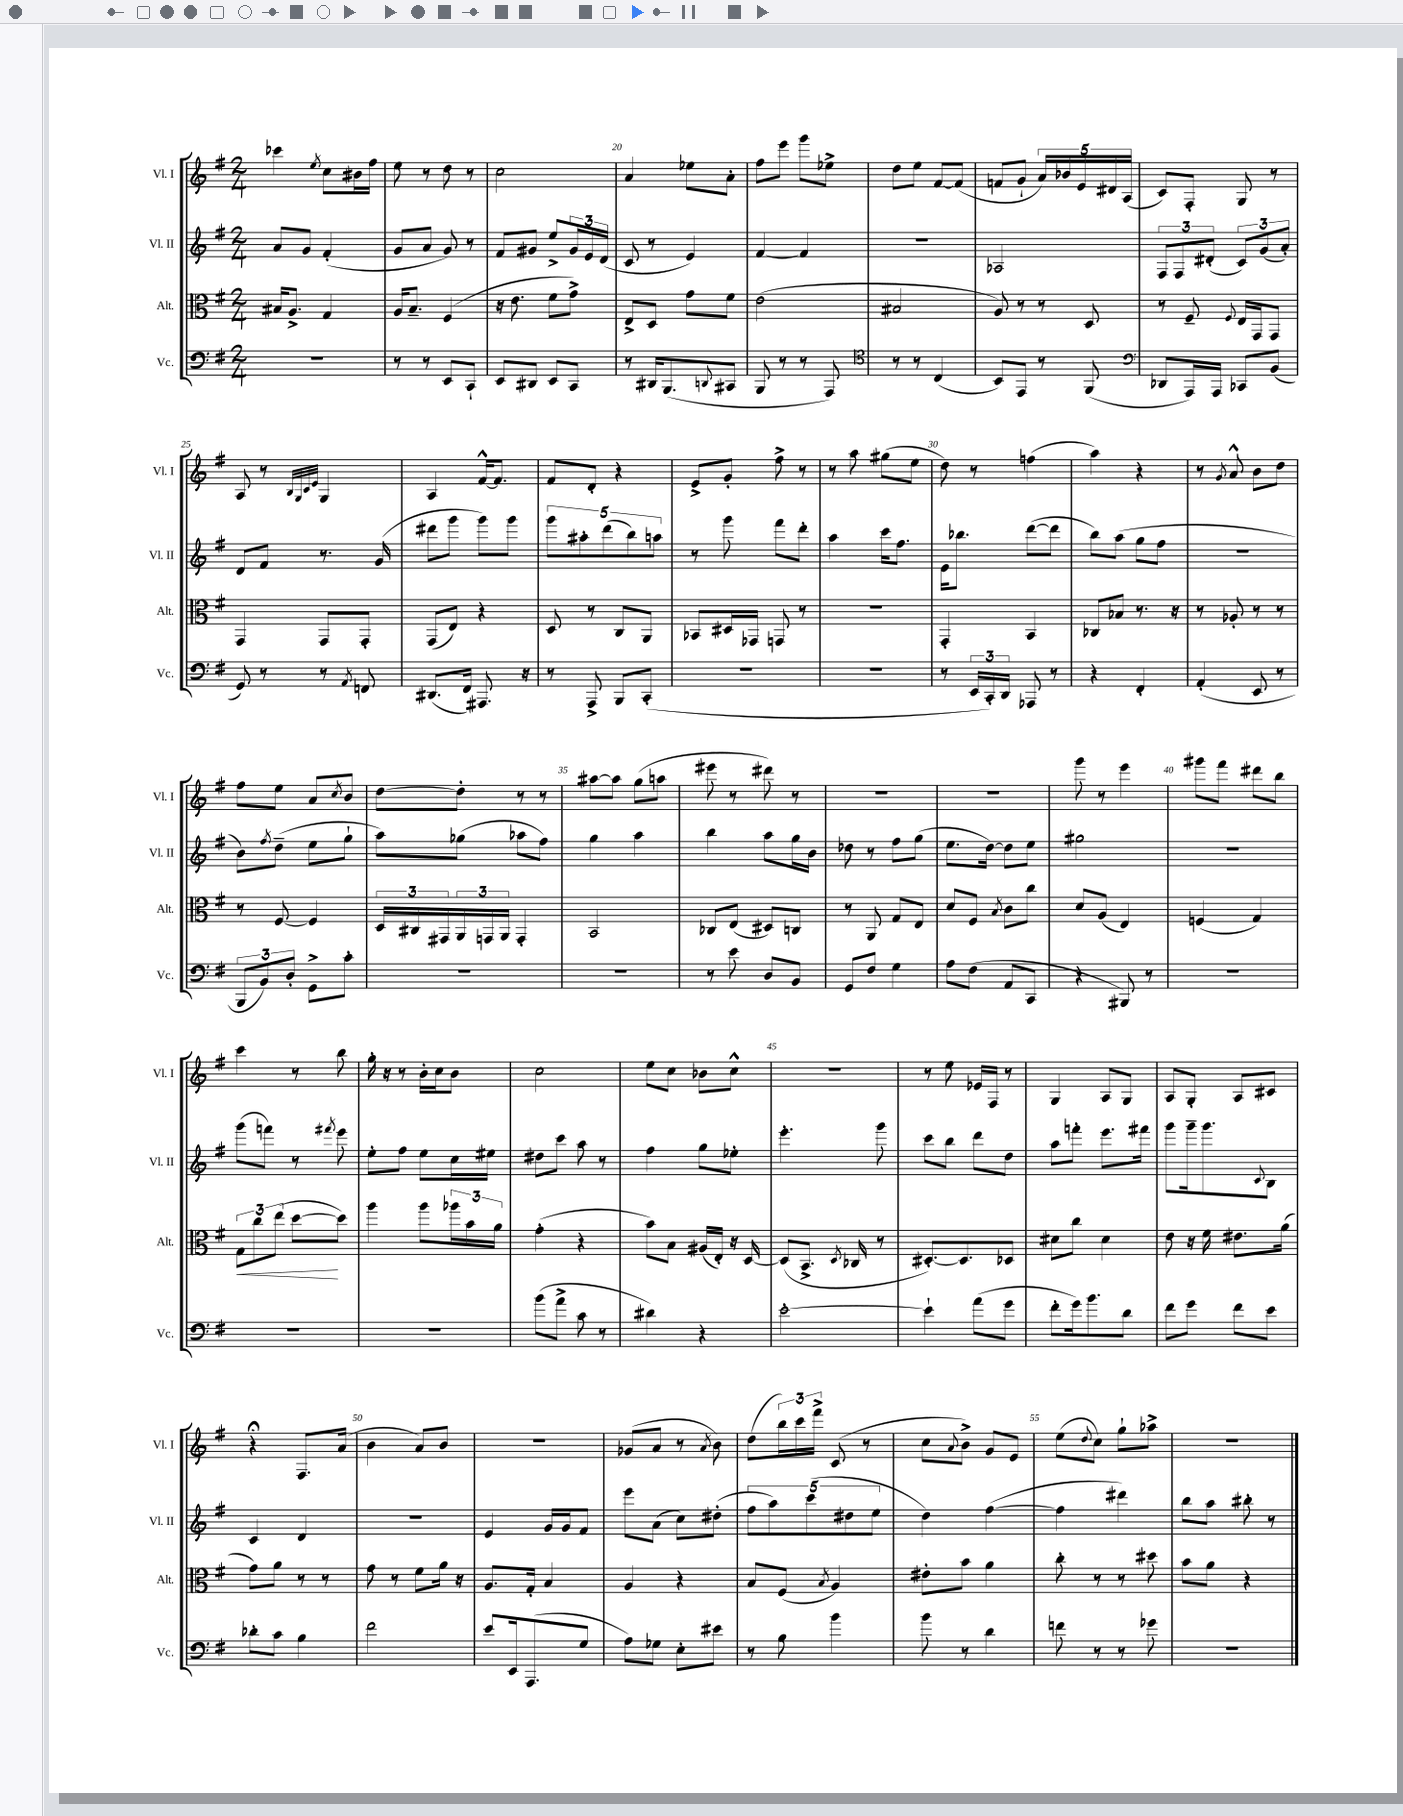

**kern	**kern	**kern	**kern
*staff4	*staff3	*staff2	*staff1
*clefF4	*clefC3	*clefG2	*clefG2
*k[f#]	*k[f#]	*k[f#]	*k[f#]
*M2/4	*M2/4	*M2/4	*M2/4
2r	16B#/LK	8a/L	4ccc-\
.	8.A^/J	.	.
.	.	8g/J	.
.	.	.	8qee/
.	4G/	(4f#'/	8cc\L
.	.	.	16b#\L
.	.	.	16ff#\JJ
=	=	=	=
8r	16A/LK	8g/L	8ee\
.	8.B~/J	.	.
8r	.	8a/J	8r
8EE/L	(4F#/	8g/)	8dd\
8CC`/J	.	8r	8r
=	=	=	=
8EE/L	16r	8f#/L	2cc\
.	8.e\	.	.
8DD#/J	.	8g#/J	.
8EE/L	8f#\L	8ee^/L	.
8CC/J	8g^\J)	24g#/L	.
.	.	24e/	.
.	.	(24d/JJ	.
=	=	=	=
8r	8E^/L	8c/	4a/
16DD#/LK	8D/J	8r	.
(8.BBB/	.	.	.
.	8g\L	4e/)	8ee-\L
8qqDD/	.	.	.
8CC#/J	8f#\J	.	8a'\J
=	=	=	=
8BBB/	(2e\	[4f#/	8ff#\L
8r	.	.	8eee\J
8r	.	4f#/]	8ggg\L
8AAA/)	.	.	8ee-^\J
=	=	=	=
*clefC4	*	*	*
8r	2B#/	2r	8dd\L
8r	.	.	8ee\J
(4C/	.	.	[8f#/L
.	.	.	(8f#/]J
=	=	=	=
8BB/L)	8A/)	2A-/	8f/L
8EE/J	8r	.	8g`/J
8r	8r	.	20a/LL)
.	.	.	20b-/
.	.	.	20e/
(8FF#/	8D/	.	.
.	.	.	20d#/
.	.	.	(20A/JJ
=	=	=	=
*clefF4	*	*	*
8DD-/L	8r	12F#/L	8c/L)
.	.	12F#/	.
16AAA/L)	8F#~/	.	8F#'/J
.	.	(12d#'/J	.
16AAA/JJ	.	.	.
.	8qqF#/	.	.
8CC-/L	16E/LL	12c/L)	8G/
.	16GG/J	.	.
.	.	(12g/	.
(8BB/J	8GG/J	.	8r
.	.	12a'/J)	.
=	=	=	=
8GG/)	4GG/	8d/L	8A/
8r	.	8f#/J	8r
.	.	.	32qqB/LLL
.	.	.	32qqG/
.	.	.	32qqc/
.	.	.	32qqe/JJJ
8r	8GG/L	8.r	4G/
8qAA/	.	.	.
8FF/	8GG'/J	.	.
.	.	(16g/	.
=	=	=	=
(8.DD#/L	(8GG/L	8ddd#\L	4A/
.	8E/J)	8ggg\J	.
16FF#/Jk)	.	.	.
8.AAA#/	4r	8ggg\L)	[16f#^^/LK
.	.	.	8.f#/]J
.	.	8ggg\J	.
16r	.	.	.
=	=	=	=
8r	8D/	10ggg\L	8f#/L
.	.	10aa#'\	.
8AAA^/	8r	.	8d'/J
.	.	(10ddd\	.
8BBB/L	8C/L	.	4r
.	.	10bb\)	.
(8CC'/J	8AA/J	.	.
.	.	10aa\J	.
=	=	=	=
2r	8BB-/L	8r	8e^/L
.	16D#/L	8ggg\	8g'/J
.	16GG-/JJ	.	.
.	8GG/	8fff#\L	8ff#^\
.	8r	8ddd'\J	8r
=	=	=	=
2r	2r	4aa\	8r
.	.	.	8aa\
.	.	16ccc\LK	(8gg#\L
.	.	8.ff#\J	.
.	.	.	8ee\J
=	=	=	=
8r	4GG'/	16e\LK	8dd\)
.	.	8.bb-\J	.
24EE/LL	.	.	8r
24CC'/)	.	.	.
24DD/JJ	.	.	.
8AAA-/	4BB/	([8ddd\L	(4ff\
8r	.	8ddd\]J	.
=	=	=	=
4r	8C-/L	8bb\L)	4aa\)
.	8B-/J	(8aa\J	.
4FF#'/	8.r	8gg\L	4r
.	.	8ff#\J	.
.	16r	.	.
=	=	=	=
(4AA'/	8r	2r	8r
.	.	.	8qg/
.	8A-'/	.	8a^^/
8EE/	8r	.	8b\L
8r	8r	.	8dd\J
=	=	=	=
12BBB/L	8r	8b\L)	8ff#\L
12BB/)	.	.	.
.	.	8qff#/	.
.	[8F#/	(8dd~\J	8ee\J
12D'/J	.	.	.
8GG^\L	4F#/]	8ee\L	8a/L
.	.	.	8qcc/
8c'\J	.	8gg`\J	8b/J
=	=	=	=
2r	24D/LL	8aa\L)	[8dd\L
.	24C#/	.	.
.	24GG#/	.	.
.	24AA/	(8gg-\J	8dd'\]J
.	24GG/	.	.
.	24AA/JJ	.	.
.	4GG'/	8aa-\L	8r
.	.	8ff#\J)	8r
=	=	=	=
2r	2BB/	4gg\	[8aa#\L
.	.	.	8aa#\]J
.	.	4aa\	(8gg\L
.	.	.	8aa\J
=	=	=	=
8r	8C-/L	4bb\	8eee#\
8e\	(8E/J	.	8r
8D/L	8D#/L)	8aa\L	8ddd#\)
8BB/J	8C/J	16gg\L	8r
.	.	16b\JJ	.
=	=	=	=
8GG/L	8r	8dd-\	2r
8F#/J	8AA/	8r	.
4G\	8G/L	8ff#\L	.
.	8E/J	(8gg\J	.
=	=	=	=
8A\L	8d/L	8.ee\L	2r
(8F#\J	8F#/J	.	.
.	.	[16dd\Jk)	.
.	8qB/	.	.
8AA/L	8c\L	8dd\]L	.
8CC/J	8cc\J	8ee\J	.
=	=	=	=
4r	8d/L	2gg#\	8ggg\
.	(8A/J	.	8r
8BBB#/)	4E/)	.	4eee\
8r	.	.	.
=	=	=	=
2r	(4F/	2r	8ggg#\L
.	.	.	8fff#\J
.	4G/)	.	8ddd#\L
.	.	.	8bb\J
=	=	=	=
2r	12G\L	(8ggg\L	4ccc\
.	12cc\	.	.
.	.	8fff\J)	.
.	(12ee\J	.	.
.	[8dd\L	8r	8r
.	.	8qfff#/	.
.	8dd\]J)	8eee\	8bb\
=	=	=	=
2r	4aa\	8ee'\L	16gg'\
.	.	.	16r
.	.	8ff#\J	8r
.	8aa\L	8ee\L	16b'\LL
.	.	.	16cc\J
.	24aa-\L	16cc\L	8b\J
.	24b\	.	.
.	.	16ee#\JJ	.
.	24a\JJ	.	.
=	=	=	=
(8b\L	(4g'\	8dd#\L	2cc\
8a^\J	.	8ccc\J	.
8c\	4r	8aa\	.
8r	.	8r	.
=	=	=	=
4d#\)	8b\L)	4ff#\	8ee\L
.	8B\J	.	8cc\J
4r	(16A#/LL	8gg\L	8b-\L
.	16E'/JJ)	.	.
.	16r	8ee-'\J	8cc^^\J
.	[16D/	.	.
=	=	=	=
[2e'\	(8D/]L	4.eee'\	2r
.	8.BB^/J	.	.
.	8qD/	.	.
.	16C-/	.	.
.	8r	8ggg\	.
=	=	=	=
4e`\]	[8.D#'/L)	8ccc\L	8r
.	.	8bb\J	8ee\
.	8.D#/]	.	.
(8a\L	.	8ddd\L	16e-/LL
.	.	.	16F#/JJ
8g\J	8D-/J	8dd\J	8r
=	=	=	=
8f#'\L	8d#\L	8aa\L	4G/
16g\k)	8cc\J	8fff'\J	.
8.b\	.	.	.
.	4d#\	8.eee\L	8A/L
8d\J	.	.	8G/J
.	.	16fff#\Jk	.
=	=	=	=
8f#\L	8e\	8ggg\L	8A/L
8g\J	16r	16ggg~\k	8G'/J
.	16f#\	8.ggg\	.
8f#\L	8.e#\L	.	8A/L
.	.	8qqc/	.
8e\J	.	8B\J	8c#/J
.	(16a\Jk	.	.
=	=	=	=
8d-'\L	8g\L)	4c/	4r;
8c\J	8a\J	.	.
4B\	8r	4d/	8.F#/L
.	8r	.	.
.	.	.	(16a/Jk
=	=	=	=
2f#\	8g\	2r	4b\
.	8r	.	.
.	8f#\L	.	8a/L)
.	16a\Jk	.	8b/J
.	16r	.	.
=	=	=	=
8e/L	8.A/L	4e/	2r
16EE/k	.	.	.
(8.AAA/	16G'/Jk	.	.
.	4B/	16g/LL	.
.	.	16g/J	.
8G/J	.	8f#/J	.
=	=	=	=
8A\L)	4A/	8eee\L	(8g-/L
8G-\J	.	(8a\J	8a/J
8E'\L	4r	8cc\L)	8r
.	.	.	8qa/
8e#\J	.	(8dd#'\J	8b\)
=	=	=	=
8r	8B/L	10ff#\L	(8dd\L
.	.	10aa\)	.
8B\	(8F#/J	.	24bb\L)
.	.	.	24ccc\
.	.	(10ccc\	.
.	.	.	24fff#^\JJ
.	8qB/	.	.
4b\	4A/)	.	(8c/
.	.	10dd#\	.
.	.	.	8r
.	.	10ee\J	.
=	=	=	=
8b\	8e#'\L	4dd\)	8cc\L
.	.	.	8qqa/
8r	8b\J	.	8b^\J)
4d\	4a\	([4ff#\	8g/L
.	.	.	8e/J
=	=	=	=
8f\	8cc'\	4ff#\]	(8ee\L
.	.	.	8qqdd/
8r	8r	.	8cc\J)
8r	8r	4ddd#\)	8gg`\L
8g-\	8dd#\	.	8aa-^\J
=	=	=	=
2r	8b\L	8bb\L	2r
.	8a\J	8aa\J	.
.	4r	8bb#'\	.
.	.	8r	.
==	==	==	==
*-	*-	*-	*-
